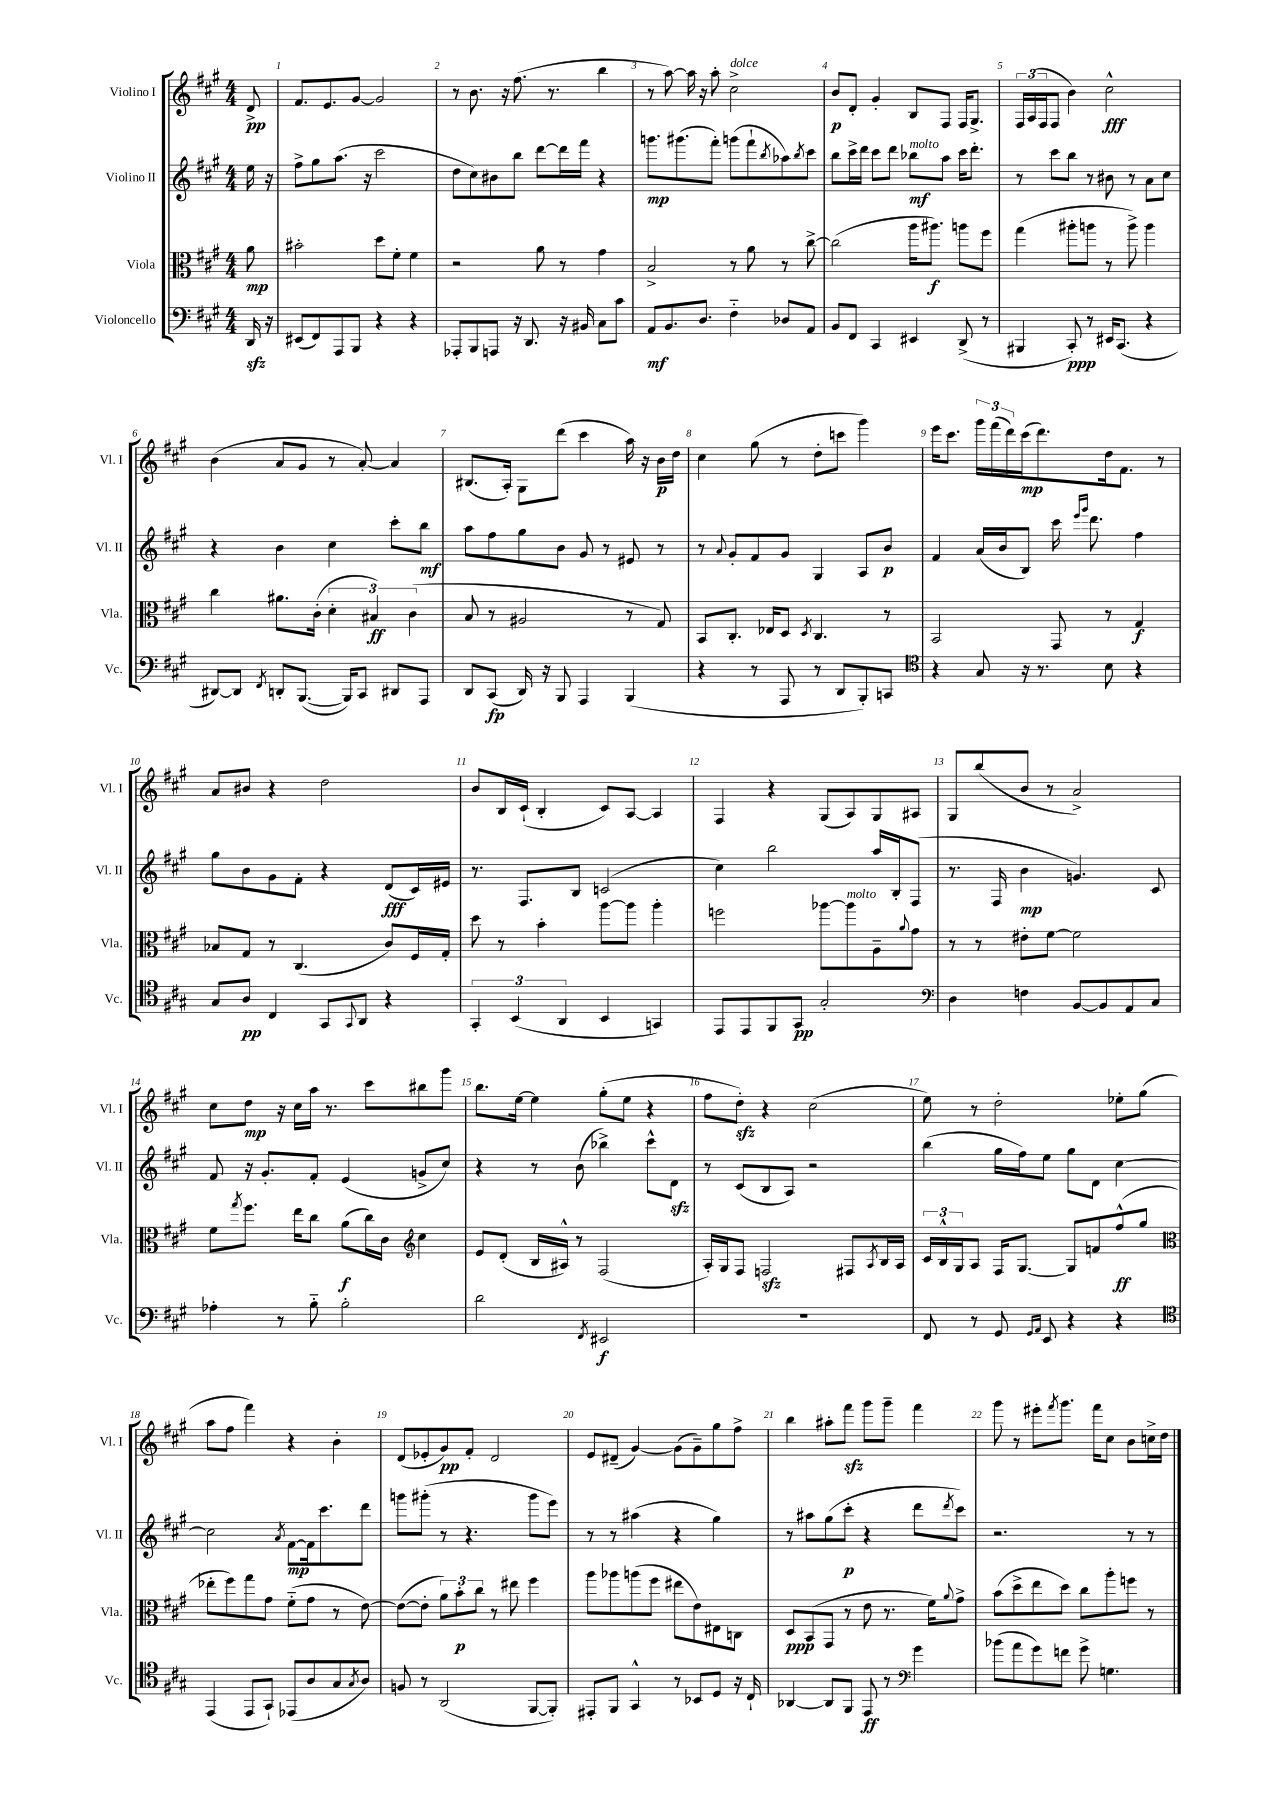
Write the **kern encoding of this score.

**kern	**dynam	**kern	**dynam	**kern	**dynam	**kern	**dynam
*part4	*part4	*part3	*part3	*part2	*part2	*part1	*part1
*staff4	*staff4	*staff3	*staff3	*staff2	*staff2	*staff1	*staff1
*I"Violoncello	*	*I"Viola	*	*I"Violino II	*	*I"Violino I	*
*I'Vc.	*	*I'Vla.	*	*I'Vl. II	*	*I'Vl. I	*
*clefF4	*	*clefC3	*	*clefG2	*	*clefG2	*
*k[f#c#g#]	*	*k[f#c#g#]	*	*k[f#c#g#]	*	*k[f#c#g#]	*
*M4/4	*	*M4/4	*	*M4/4	*	*M4/4	*
=	=	=	=	=	=	=	=
16DDzz/	.	8a\	mp	16ee\	.	8d^/	pp
16r	.	.	.	16r	.	.	.
=1	=1	=1	=1	=1	=1	=1	=1
(8EE#X/L	.	2b#X'\	.	8ff#^\L	.	8.f#/L	.
8FF#/)	.	.	.	8gg#\	.	.	.
.	.	.	.	.	.	8.e/	.
8AAA/	.	.	.	(8.aa\J	.	.	.
8BBB/J	.	.	.	.	.	[8g#/J	.
.	.	.	.	16r	.	.	.
4r	.	8dd\L	.	2ccc#\	.	2g#/]	.
.	.	8f#'\J	.	.	.	.	.
4r	.	4f#\	.	.	.	.	.
=2	=2	=2	=2	=2	=2	=2	=2
8AAA-X'/L	.	2r	.	8dd\L	.	8r	.
8BBB/	.	.	.	8cc#\)	.	8.b\	.
8AAAn/J	.	.	.	8b#X\	.	.	.
.	.	.	.	.	.	16r	.
16r	.	.	.	8bb\J	.	(8.ff#\	.
8.DD/	.	.	.	.	.	.	.
.	.	8a\	.	[8ddd\L	.	.	.
.	.	.	.	.	.	8.r	.
16r	.	8r	.	16ddd\L]	.	.	.
16BB#X/	.	.	.	16fff#\JJ	.	.	.
8C#\L	.	4g#\	.	4r	.	4bb\	.
8c#\J	.	.	.	.	.	.	.
=3	=3	=3	=3	=3	=3	=3	=3
8AA/L	mf	2B^/	.	8.gggn\L	mp	8r	.
8.BB/	.	.	.	.	.	[8aa\)	.
.	.	.	.	(8.ggg#X\	.	.	.
.	.	.	.	.	.	16aa\]	.
8.D/J	.	.	.	.	.	16r	.
.	.	.	.	8fff#'\J)	.	8aa'\	.
!	!	!	!	!	!	!LO:TX:a:i:t=dolce	!
4F#\	.	8r	.	(8gggn\L	.	2cc#^\	.
.	.	8a\	.	8fff#`\	.	.	.
.	.	.	.	8qbb/	.	.	.
8D-X/L	.	8r	.	8aa-X\)	.	.	.
.	.	.	.	8qbb/	.	.	.
8AA/J	.	[8cc#^\	.	8ccc#\J	.	.	.
=4	=4	=4	=4	=4	=4	=4	=4
8BB/L	.	(2cc#\]	.	8bb\L	.	8b/L	p
8FF#/J	.	.	.	16ccc#^\L	.	8d'/J	.
.	.	.	.	16ddd\JJ	.	.	.
4CC#/	.	.	.	8ccc#\L	.	4g#'/	.
.	.	.	.	8ddd\J	.	.	.
!	!	!	!	!LO:TX:a:i:t=molto	!	!	!
4EE#X/	.	16aa\KL	.	8bb-X\L	mf	8B/L	.
.	.	8.aa#X\J)	f	.	.	.	.
.	.	.	.	8aa\J	.	8F#/J	.
(8DD^/	.	8aan\L	.	16ccc#\KL	.	16F#/KL	.
.	.	.	.	8.ddd'\J	.	8.G#^/J	.
8r	.	8ff#\J	.	.	.	.	.
=5	=5	=5	=5	=5	=5	=5	=5
4BBB#X/	.	(4gg#\	.	8r	.	24F#/LL	.
.	.	.	.	.	.	(24A/	.
.	.	.	.	.	.	24F#/J	.
.	.	.	.	8ccc#\L	.	8F#/J	.
8CC#'/)	ppp	8aa#X'\L	.	8bb\J	.	4b\)	.
8r	.	8aan\J	.	8r	.	.	.
16EE#X/KL	.	8r	.	8b#X\	.	2cc#^^\	fff
(8.CC#/J	.	.	.	.	.	.	.
.	.	8aa^\)	.	8r	.	.	.
4r	.	4aa\	.	8a\L	.	.	.
.	.	.	.	8cc#\J	.	.	.
!!LO:LB:g=z
=6	=6	=6	=6	=6	=6	=6	=6
[8DD#X/L)	.	4cc#\	.	4r	.	(4b\	.
8DD#/J]	.	.	.	.	.	.	.
8qFF#/	.	.	.	.	.	.	.
8DDn'/L	.	8.a#X\L	.	4b\	.	8a/L	.
([8.BBB/J	.	.	.	.	.	8g#/J	.
.	.	(16c#'\Jk	.	.	.	.	.
.	.	6d'\	.	4cc#\	.	8r	.
16BBB/KL])	.	.	.	.	.	.	.
8CC#/J	.	.	.	.	.	[8a'/)	.
.	.	6B#X/)	ff	.	.	.	.
8DD#X/L	.	.	.	8ccc#'\L	.	4a/]	.
.	.	(6c#\	.	.	.	.	.
8AAA/J	.	.	.	8bb\J	mf	.	.
=7	=7	=7	=7	=7	=7	=7	=7
8DD/L	.	8B/	.	8aa\L	.	(8.B#X/L	.
(8CC#/J	fp	8r	.	8ff#\	.	.	.
.	.	.	.	.	.	16A'/Jk)	.
16DD/)	.	2A#X/	.	8gg#\	.	8G#\L	.
16r	.	.	.	.	.	.	.
8BBB/	.	.	.	8b\J	.	(8ddd\J	.
4AAA/	.	.	.	8g#/	.	4ccc#\	.
.	.	.	.	8r	.	.	.
(4BBB/	.	8r	.	8e#X/	.	16aa\)	.
.	.	.	.	.	.	16r	.
.	.	8G#/)	.	8r	.	16b\LL	p
.	.	.	.	.	.	16dd\JJ	.
=8	=8	=8	=8	=8	=8	=8	=8
4r	.	8BB/L	.	8r	.	4cc#\	.
.	.	.	.	8qqa/	.	.	.
.	.	8.C#'/J	.	8g#'/L	.	.	.
8r	.	.	.	8f#/	.	(8gg#\	.
.	.	16E-X/KL	.	.	.	.	.
8AAA/	.	8D/J	.	8g#/J	.	8r	.
.	.	8qD/	.	.	.	.	.
8r	.	4.C#/	.	4G#/	.	8dd'\L	.
8DD/L	.	.	.	.	.	8cccn\J	.
8BBB'/)	.	.	.	8A/L	.	4ggg#\)	.
8CCn/J	.	8r	.	8b/J	p	.	.
=9	=9	=9	=9	=9	=9	=9	=9
*clefC4	*	*	*	*	*	*	*
4r	.	2BB/	.	4f#/	.	16eee\KL	.
.	.	.	.	.	.	8.ccc#\J	.
8G#/	.	.	.	(16a/LL	.	24ggg#\LL	.
.	.	.	.	.	.	(24fff#\	.
.	.	.	.	16b/J	.	.	.
.	.	.	.	.	.	24ddd\)	.
16r	.	.	.	8B/J)	.	(16ccc#\J	mp
8.r	.	.	.	.	.	8.ddd\)	.
.	.	8GG#/	.	16ccc#\	.	.	.
.	.	.	.	16qqeee/LL	.	.	.
.	.	.	.	16qqggg#/JJ	.	.	.
.	.	.	.	8.ddd\	.	.	.
8B\	.	8r	.	.	.	16dd\k	.
.	.	.	.	.	.	8.f#\J	.
4r	.	4G#/	f	4ff#\	.	.	.
.	.	.	.	.	.	8r	.
!!LO:LB:g=z
=10	=10	=10	=10	=10	=10	=10	=10
8G#/L	.	8B-X/L	.	8gg#\L	.	8a/L	.
8A/J	pp	8G#/J	.	8b\	.	8b#X/J	.
4C#/	.	8r	.	8g#\	.	4r	.
.	.	(4.C#/	.	8f#'\J	.	.	.
8GG#/L	.	.	.	4r	.	2dd\	.
8qqGG#/	.	.	.	.	.	.	.
8AA/J	.	.	.	.	.	.	.
4r	.	8c#/L)	.	(8d/L	fff	.	.
.	.	16F#/L	.	16c#/L)	.	.	.
.	.	16G#'/JJ	.	16e#X/JJ	.	.	.
=11	=11	=11	=11	=11	=11	=11	=11
6GG#'/	.	8dd\	.	8.r	.	8b/L	.
.	.	8r	.	.	.	16B/L	.
(6BB/	.	.	.	.	.	.	.
.	.	.	.	8.F#/L	.	(16c#`/JJ	.
.	.	4b'\	.	.	.	4B'/	.
6AA/	.	.	.	.	.	.	.
.	.	.	.	8B/J	.	.	.
4BB/	.	[8aa\L	.	(2cn/	.	8c#/L)	.
.	.	8aa\J]	.	.	.	[8A/J	.
4GGn/)	.	4aa'\	.	.	.	4A/]	.
=12	=12	=12	=12	=12	=12	=12	=12
8EE/L	.	2ffn\	.	4cc#\)	.	4F#/	.
8EE/	.	.	.	.	.	.	.
8FF#/	.	.	.	2bb\	.	4r	.
8GG#/J	pp	.	.	.	.	.	.
2G#'/	.	[8aa-X\L	.	.	.	(8G#/L	.
!	!	!LO:TX:a:i:t=molto	!	!	!	!	!
.	.	8aa-\]	.	.	.	8A/)	.
.	.	8A~\	.	16aa/LL	.	8G#/	.
.	.	.	.	16B'/J	.	.	.
.	.	8qqa/	.	.	.	.	.
.	.	8g#\J	.	(8F#/J	.	8A#X/J	.
=13	=13	=13	=13	=13	=13	=13	=13
*clefF4	*	*	*	*	*	*	*
4D\	.	8r	.	8.r	.	8G#/L	.
.	.	8r	.	.	.	(8bb/	.
.	.	.	.	16F#/	.	.	.
4Fn\	.	8e#X'\L	.	4b\	mp	8b/J	.
.	.	[8f#\J	.	.	.	8r	.
[8BB/L	.	2f#\]	.	4.gn/)	.	2a^/)	.
8BB/]	.	.	.	.	.	.	.
8AA/	.	.	.	.	.	.	.
8C#/J	.	.	.	8c#/	.	.	.
!!LO:LB:g=z
=14	=14	=14	=14	=14	=14	=14	=14
4A-X'\	.	8f#\L	.	8f#/	.	8cc#\L	.
.	.	8qgg#/	.	.	.	.	.
.	.	8.ff#\J	.	16r	.	8dd\J	mp
.	.	.	.	8.g#'/L	.	.	.
8r	.	.	.	.	.	16r	.
.	.	16ee\KL	.	.	.	16cc#\LL	.
8B\	.	8cc#\J	.	8f#'/J	.	16aa\JJ	.
.	.	.	.	.	.	8.r	.
2B'\	.	(8a\L	f	(4e/	.	.	.
.	.	16cc#\L)	.	.	.	8ccc#\L	.
.	.	16c#\JJ	.	.	.	.	.
*	*	*clefG2	*	*	*	*	*
.	.	4cc#\	.	8gn^/L	.	8bb#X\	.
.	.	.	.	8cc#/J)	.	8ggg#\J	.
=15	=15	=15	=15	=15	=15	=15	=15
2d\	.	8e/L	.	4r	.	8.bb\L	.
.	.	(8d'/J	.	.	.	.	.
.	.	.	.	.	.	[16ee\Jk	.
.	.	16B/LL	.	8r	.	4ee\]	.
.	.	16A#X^^/JJ)	.	.	.	.	.
.	.	8r	.	(8b\	.	.	.
8qFF#/	.	.	.	.	.	.	.
2EE#X/	f	(2F#/	.	4bb-X^\)	.	(8gg#'\L	.
.	.	.	.	.	.	8ee\J	.
.	.	.	.	8ccc#^^\L	.	4r	.
.	.	.	.	8dzz\J	.	.	.
=16	=16	=16	=16	=16	=16	=16	=16
1r	.	16A'/LL)	.	8r	.	8ff#\L	.
.	.	16G#/J	.	.	.	.	.
.	.	8F#/J	.	(8c#/L	.	8ddzz'\J)	.
.	.	2Fnzz/	.	8B/	.	4r	.
.	.	.	.	8A/J)	.	.	.
.	.	.	.	2r	.	(2cc#\	.
.	.	8F#X/L	.	.	.	.	.
.	.	8qA/	.	.	.	.	.
.	.	16B/L	.	.	.	.	.
.	.	16A/JJ	.	.	.	.	.
=17	=17	=17	=17	=17	=17	=17	=17
8FF#/	.	24c#/LL	.	(4bb\	.	8ee\)	.
.	.	24B^^/	.	.	.	.	.
.	.	24G#/J	.	.	.	.	.
8r	.	8A/J	.	.	.	8r	.
8GG#/	.	16F#/KL	.	16gg#\LL	.	2dd'\	.
.	.	[8.G#/J	.	16ff#\J)	.	.	.
16qqGG#/LL	.	.	.	.	.	.	.
16qqAA/JJ	.	.	.	.	.	.	.
8EE/	.	.	.	8ee\J	.	.	.
4r	.	8G#/L]	.	8gg#\L	.	.	.
.	.	8fn/	.	8d\J	.	.	.
4r	.	(8ff#^^/	ff	[4cc#\	.	8ee-X'\L	.
.	.	8gg#/J	.	.	.	(8gg#\J	.
!!LO:LB:g=z
=18	=18	=18	=18	=18	=18	=18	=18
*clefC4	*	*clefC3	*	*	*	*	*
(4EE/	.	8ee-X'\L	.	2cc#\]	.	8aa\L	.
.	.	8ff#\)	.	.	.	8ff#\J	.
8EE/L	.	8gg#\	.	.	.	4fff#\)	.
8GG#`/J)	.	8g#\J	.	.	.	.	.
.	.	.	.	8qa/	.	.	.
(8EE-X/L	.	(8f#\L	.	[8f#\L	mp	4r	.
8A/	.	8g#\J	.	16f#\k]	.	.	.
.	.	.	.	8.ccc#\	.	.	.
8G#/	.	8r	.	.	.	4b'\	.
8qG#/	.	.	.	.	.	.	.
8A/J)	.	[8e\)	.	8ddd\J	.	.	.
=19	=19	=19	=19	=19	=19	=19	=19
8Fn/	.	(8e\L_	.	8gggn\L	.	(8d/L	.
8r	.	8e'\J]	.	(8ggg#X'\J	.	8e-X'/	.
(2AA/	.	12a\L)	.	8r	.	8g#/)	pp
.	.	12b'\	p	.	.	.	.
.	.	.	.	4.r	.	8f#'/J	.
.	.	12cc#\J	.	.	.	.	.
.	.	8r	.	.	.	2d/	.
.	.	8ee#X\	.	.	.	.	.
[8FF#/L	.	4ff#\	.	8ggg#\L	.	.	.
8FF#'/J])	.	.	.	8eee\J)	.	.	.
=20	=20	=20	=20	=20	=20	=20	=20
8EE#X'/L	.	8aa\L	.	8r	.	8e/L	.
8FF#/J	.	8aa-X\	.	8r	.	(8d#X~/J	.
4GG#^^/	.	(8aan\	.	(4aa#X\	.	[4g#/)	.
.	.	8ff#\J	.	.	.	.	.
8r	.	8ee#X\L	.	4r	.	(8g#\L]	.
8BB-X/L	.	8e\)	.	.	.	8g#~\)	.
8D/J	.	8E#X\	.	4gg#\)	.	8gg#\	.
16r	.	8Cn\J	.	.	.	8ff#^\J	.
16C#`/	.	.	.	.	.	.	.
=21	=21	=21	=21	=21	=21	=21	=21
[4AA-X/	.	8D/L	ppp	8r	.	4bb\	.
.	.	(8BB/	.	8aa#X\L	.	.	.
8AA-/L]	.	8GG#/J	.	(8gg#\	.	8aa#X'\L	.
8FF#/J	.	8r	.	8ccc#'\J	p	8fff#zz\J	.
8EE/	ff	8e\	.	4r	.	8ggg#\L	.
8r	.	8.r	.	.	.	8ggg#~\J	.
*clefF4	*	*	*	*	*	*	*
4g#\	.	.	.	8ddd\L	.	4fff#\	.
.	.	16f#\KL)	.	.	.	.	.
.	.	8qqa/	.	8qddd/	.	.	.
.	.	8g#^\J	.	8ccc#\J)	.	.	.
=22	=22	=22	=22	=22	=22	=22	=22
(8b-X\L	.	(8b\L	.	2.r	.	8ggg#\	.
8a\	.	8dd^\	.	.	.	8r	.
8g#\)	.	8ee\	.	.	.	8eee#X'\L	.
.	.	.	.	.	.	8qfff#/	.
8fn\J	.	8dd\J)	.	.	.	8.ggg#\J	.
8g#^\	.	8cc#\L	.	.	.	.	.
.	.	.	.	.	.	16fff#\KL	.
4.Gn\	.	8aa'\	.	.	.	8cc#\J	.
.	.	8ffn\J	.	8r	.	8b\L	.
.	.	8r	.	8r	.	16ccn^\L	.
.	.	.	.	.	.	16dd\JJ	.
==	==	==	==	==	==	==	==
*-	*-	*-	*-	*-	*-	*-	*-
